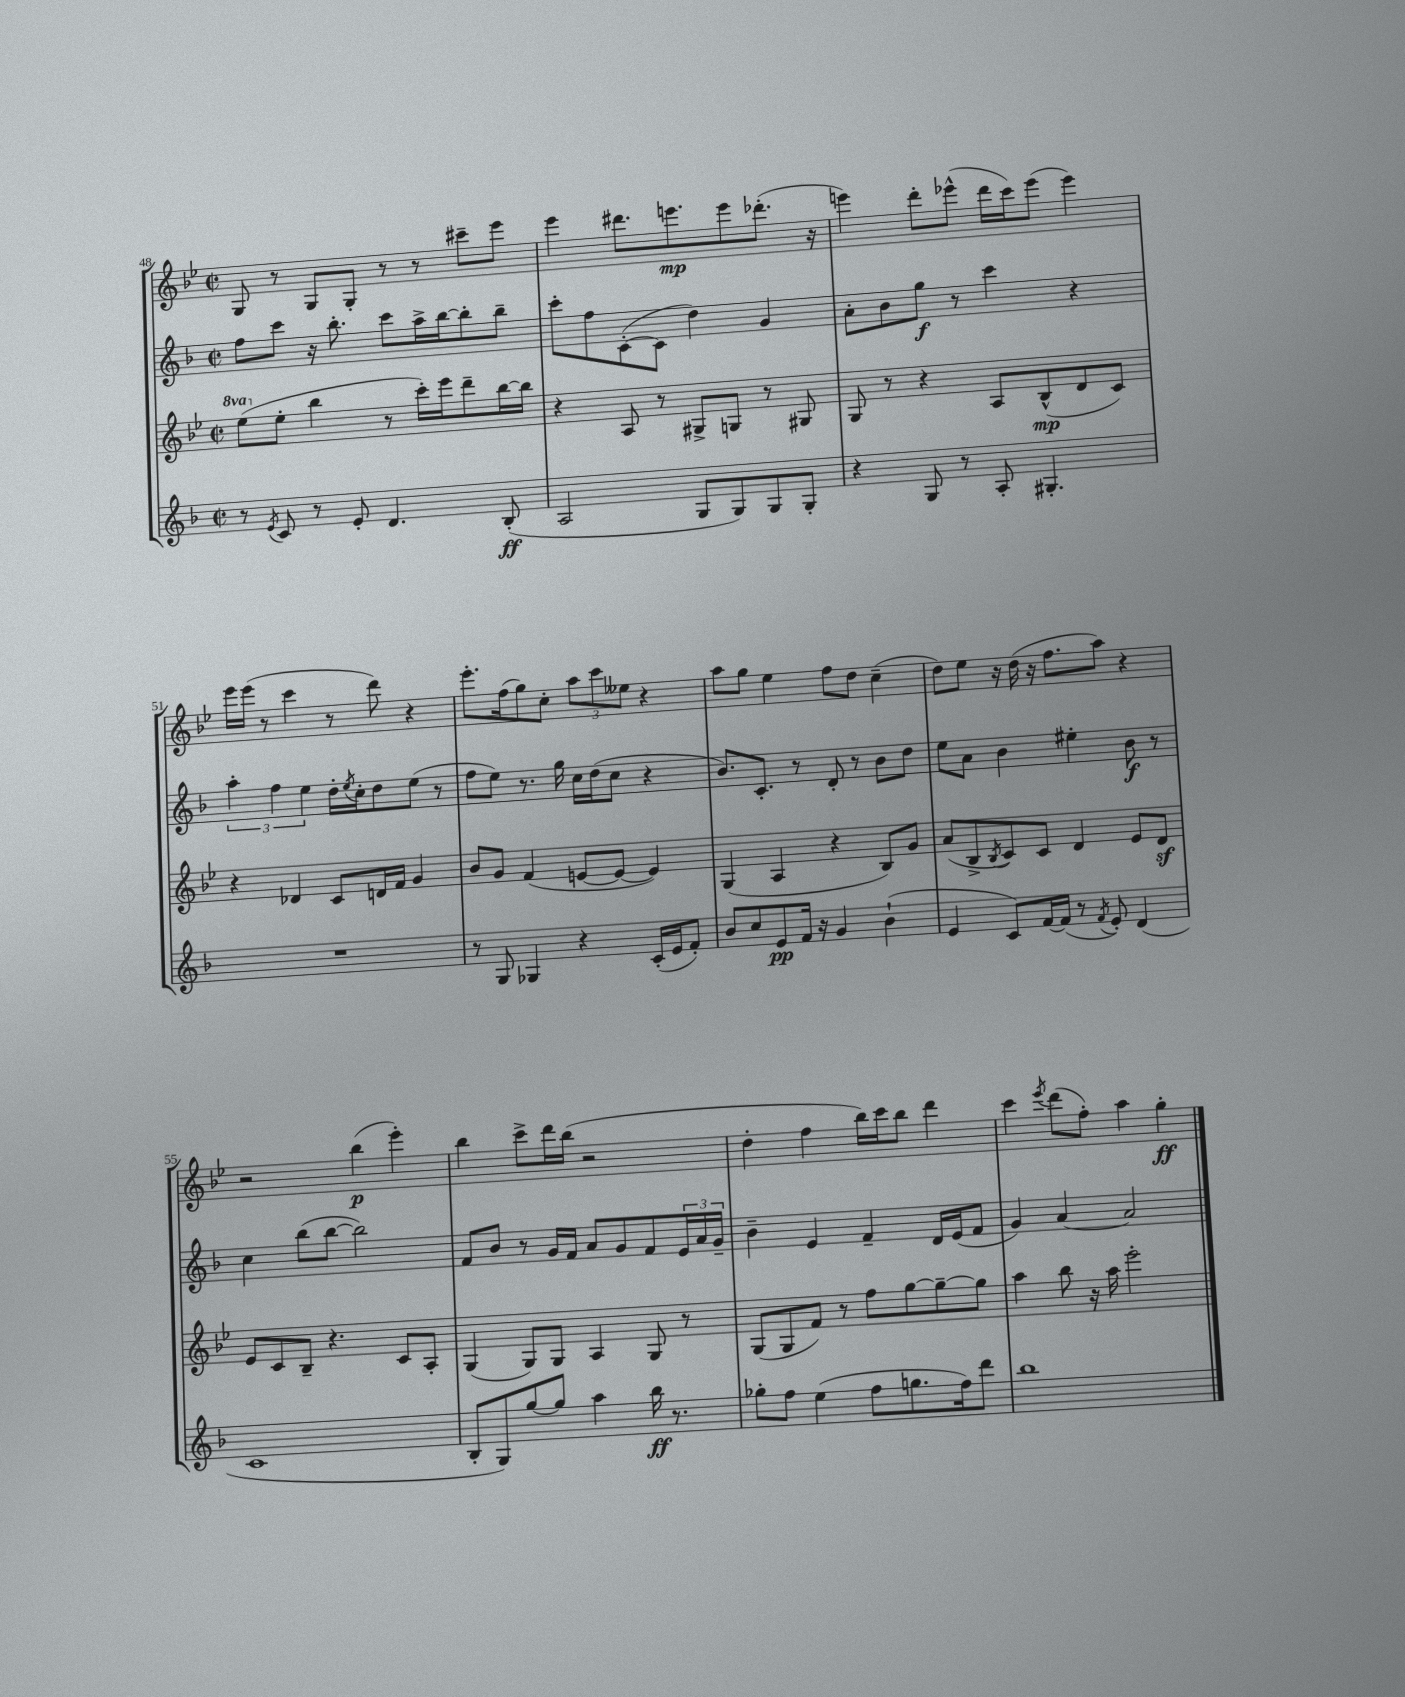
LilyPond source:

<<
\new StaffGroup <<
\new Staff = "s0" {
    \clef treble \key bes \major \defaultTimeSignature \time 2/2
    g8 r8 g8 g8-. r8 r8 cis'''8-- ees'''8 |
    ees'''4 dis'''8. e'''8.\mp e'''8 des'''8.-.( r16 |
    e'''4) d'''8-. ees'''8-^( d'''16 c'''16) ees'''8( ees'''4) |
    ees'''16 ees'''16( r8 c'''4 r8 d'''8) r4 |
    ees'''8.-. f''16( g''8) c''8-. \tuplet 3/2 { a''8 c'''8 eeses''8 } r4 |
    a''8 g''8 ees''4 f''8 d''8 c''4--( |
    d''8) ees''8 r16 d''16( r16 f''8. a''8) r4 |
    r2 bes''4\p( ees'''4-.) |
    bes''4 c'''8-> d'''16 bes''16( r2 |
    d''4-. f''4 bes''16) c'''16 bes''8 d'''4 |
    c'''4 \acciaccatura { ees'''8 } d'''8( f''8-.) a''4 g''4-.\ff \bar "|." |
}
\new Staff = "s1" {
    \clef treble \key f \major \defaultTimeSignature \time 2/2
    f''8 c'''8 r16 bes''8.-. c'''8 a''16-> bes''16~ bes''8-. bes''8-- |
    c'''8-. f''8 c'8~-.( c'8 d''4) g'4 |
    a'8-. bes'8 g''8\f r8 c'''4 r4 |
    \tuplet 3/2 { a''4-. f''4 e''4 } d''16-. \acciaccatura { e''8 } c''16-. d''8 e''8( r8 |
    f''8 e''8) r8. g''16 c''16 d''16( c''8 r4 |
    bes'8.) c'8.-. r8 d'8-. r8 bes'8 d''8 |
    e''8 a'8 bes'4 eis''4-. bes'8\f r8 |
    c''4 bes''8( bes''8~ bes''2) |
    f'8 bes'8 r8 g'16 f'16 a'8 g'8 f'8 \tuplet 3/2 { e'16 a'16 g'16-- } |
    bes'4-- e'4 f'4-- d'16 e'16( f'8 |
    g'4) a'4~ a'2 \bar "|." |
}
\new Staff = "s2" {
    \clef treble \key bes \major \defaultTimeSignature \time 2/2 \set Staff.ottavationMarkups = #ottavation-simple-ordinals
    \ottava #1 ees'''8( \ottava #0 ees''8-. bes''4 r8 c'''16-.) ees'''16 d'''8-- bes''16~ bes''16 |
    r4 a8 r8 gis8-> g8 r8 gis8 |
    g8 r8 r4 a8 bes8-^\mp( d'8 c'8) |
    r4 des'4 c'8 d'16 f'16 g'4 |
    bes'8 g'8 f'4( e'8~ e'8~ e'4) |
    g4( a4 r4 bes8) g'8 |
    a'8( bes8-> \acciaccatura { bes8 } c'8) c'8 d'4 ees'8 d'8\sf |
    ees'8 c'8 bes8-- r4. c'8 a8-. |
    g4( g8) g8 a4 g8 r8 |
    g8( g8 f'8) r8 f''8 g''8~ g''8~-- g''8 |
    a''4 bes''8 r16 a''16 ees'''2-. \bar "|." |
}
\new Staff = "s3" {
    \clef treble \key f \major \defaultTimeSignature \time 2/2
    r8 \acciaccatura { e'8 } c'8 r8 e'8-. d'4. bes8-.\ff( |
    a2 g8 g8) g8 g8-. |
    r4 g8 r8 a8-. gis4.-. |
    R1 |
    r8 g8 ges4 r4 c'16-.( e'16 f'8-.) |
    bes'8 c''8 e'8\pp f'16 r16 g'4 bes'4-!( |
    e'4 c'8) f'16~ f'16( r8 \acciaccatura { f'8 } e'8-.) d'4( |
    c'1 |
    bes8-. g8) g''8~ g''8 a''4 bes''16\ff r8. |
    ges''8-. f''8 e''4( f''8 g''8. f''16) d'''8 |
    bes''1 \bar "|." |
}
>>
>>
\layout { \context { \Score currentBarNumber = #48 } }
